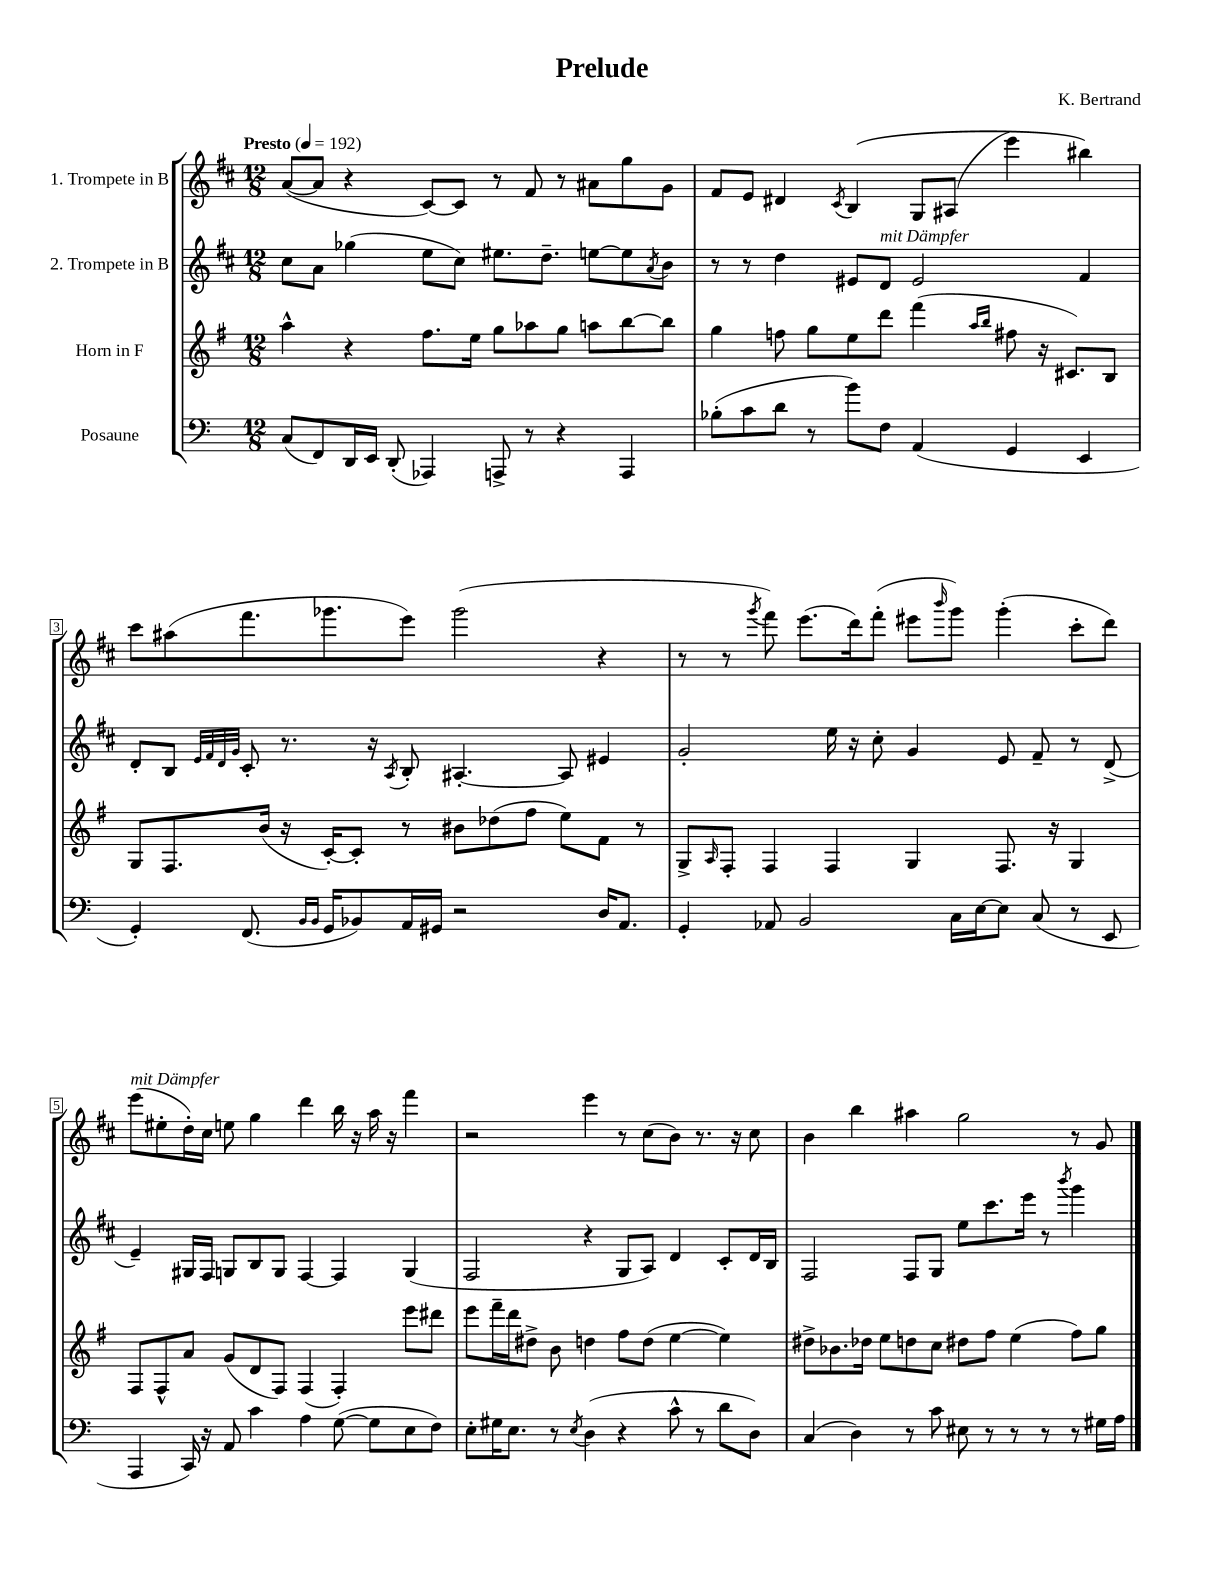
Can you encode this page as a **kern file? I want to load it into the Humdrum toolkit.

**kern	**kern	**kern	**kern
*part4	*part3	*part2	*part1
*staff4	*staff3	*staff2	*staff1
*I"Posaune	*I"Horn in F	*I"2. Trompete in B	*I"1. Trompete in B
*clefF4	*clefG2	*clefG2	*clefG2
*k[]	*k[f#]	*k[f#c#]	*k[f#c#]
*M12/8	*M12/8	*M12/8	*M12/8
*MM192	*MM192	*MM192	*MM192
=1	=1	=1	=1
!	!	!	!LO:TX:a:B:t=Presto
(8C/L	4aa^^\	8cc#\L	([8a/L
8FF/)	.	8a\J	8a/J]
16DD/L	4r	(4gg-X\	4r
16EE/JJ	.	.	.
(8DD'/	.	.	.
4AAA-X/)	8.ff#\L	8ee\L	[8c#/L)
.	.	8cc#\J)	8c#/J]
.	16ee\Jk	.	.
8AAAn^/	8gg\L	8.ee#X\L	8r
8r	8aa-X\	.	8f#/
.	.	8.dd~\J	.
4r	8gg\J	.	8r
.	8aan\L	[8een\L	8a#X\L
4AAA/	[8bb\	8ee\]	8gg\
.	.	8qa/	.
.	8bb\J]	8b\J	8g\J
=2	=2	=2	=2
(8B-X'\L	4gg\	8r	8f#/L
8c\	.	8r	8e/J
8d\J	8ffn\	4dd\	4d#X/
8r	8gg\L	.	.
.	.	.	8qc#/
8b\L)	8ee\	8e#X/L	(4B/
!	!	!LO:TX:a:i:t=mit Dämpfer	!
8F\J	8ddd\J	8d/J	.
(4AA/	(4fff#\	2e#/	8G/L
.	.	.	(8A#X/J
.	16qqaa/LL	.	.
.	16qqbb/JJ	.	.
4GG/	8ff#X\	.	4eee\)
.	16r	.	.
.	8.c#X/L)	.	.
4EE/	.	4f#/	4bb#X\)
.	8B/J	.	.
!!LO:LB:g=z
=3	=3	=3	=3
4GG'/)	8G/L	8d'/L	8ccc#\L
.	8.F#/	8B/J	(8aa#X\
.	.	32qqe/LLL	.
.	.	32qqf#/	.
.	.	32qqd/	.
.	.	32qqg/JJJ	.
(8.FF/	.	8c#'/	8.fff#\
.	(16b/Jk	.	.
.	16r	8.r	.
16qqBB/LL	.	.	.
16qqBB/JJ	.	.	.
16GG/KL	[16c'/KL)	.	8.ggg-X\
8BB-X/)	8c'/J]	.	.
.	.	16r	.
.	.	8qA/	.
16AA/L	8r	8B'/	8eee\J)
16GG#X/JJ	.	.	.
2r	8b#X\L	[4.A#X'/	(2ggg-\
.	(8dd-X\	.	.
.	8ff#\J	.	.
.	8ee\L)	8A#/]	.
16D/KL	8f#\J	4e#X/	4r
8.AA/J	.	.	.
.	8r	.	.
=4	=4	=4	=4
4GG'/	8G^/L	2g'/	8r
.	16qqA/	.	.
.	8F#'/J	.	8r
.	.	.	8qggg/
8AA-X/	4F#/	.	8fff#\)
2BB/	.	.	(8.eee\L
.	4F#/	16ee\	.
.	.	16r	16ddd\k)
.	.	8cc#'\	(8fff#'\J
.	4G/	4g/	8eee#X\L
.	.	.	16qqbbb/
16C\LL	.	.	8ggg\J)
[16E\J	.	.	.
8E\J]	8.F#/	8e/	(4ggg'\
(8C/	.	8f#~/	.
.	16r	.	.
8r	4G/	8r	8ccc#'\L
8EE/	.	(8d^/	8ddd\J)
!!LO:LB:g=z
=5	=5	=5	=5
!	!	!	!LO:TX:a:i:t=mit Dämpfer
4AAA/	8F#/L	4e~/)	(8eee\L
.	8F#^^/	.	8ee#X'\
16CC/)	8a/J	16G#X/LL	16dd'\L)
16r	.	16F#/JJ	16cc#\JJ
8AA/	(8g/L	8Gn/L	8een\
4c\	8d/	8B/	4gg\
.	8F#/J)	8G/J	.
4A\	(4F#/	[4F#/	4ddd\
([8G\	4F#'/)	4F#/]	16bb\
.	.	.	16r
8G\L]	.	.	16aa\
.	.	.	16r
8E\	8eee\L	(4G/	4fff#\
8F\J)	8ddd#X\J	.	.
=6	=6	=6	=6
8E'\L	8eee\L	2F#/	2r
16G#X\K	16fff#~\L	.	.
8.E\J	16ddd\J	.	.
.	8dd#X^\J	.	.
8r	8b\	.	.
8qE/	.	.	.
(4D\	4ddn\	4r	4eee\
4r	8ff#\L	8G/L	8r
.	(8dd\J	8A/J)	(8cc#\L
8c^^\	[4ee\	4d/	8b\J)
8r	.	.	8.r
8d\L	4ee\])	8c#'/L	.
.	.	.	16r
8D\J)	.	16d/L	8cc#\
.	.	16B/JJ	.
=7	=7	=7	=7
(4C/	8dd#X^\L	2F#/	4b\
.	8.b-X\	.	.
4D\)	.	.	4bb\
.	16dd-X\Jk	.	.
.	8ee\L	.	.
8r	8ddn\	8F#/L	4aa#X\
8c\	8cc\J	8G/J	.
8E#X\	8dd#X\L	8ee\L	2gg\
8r	8ff#\J	8.ccc#\	.
8r	(4ee\	.	.
.	.	16eee\Jk	.
8r	.	8r	.
.	.	8qbbb/	.
8r	8ff#\L)	4ggg\	8r
16G#X\LL	8gg\J	.	8g/
16A\JJ	.	.	.
==	==	==	==
*-	*-	*-	*-
